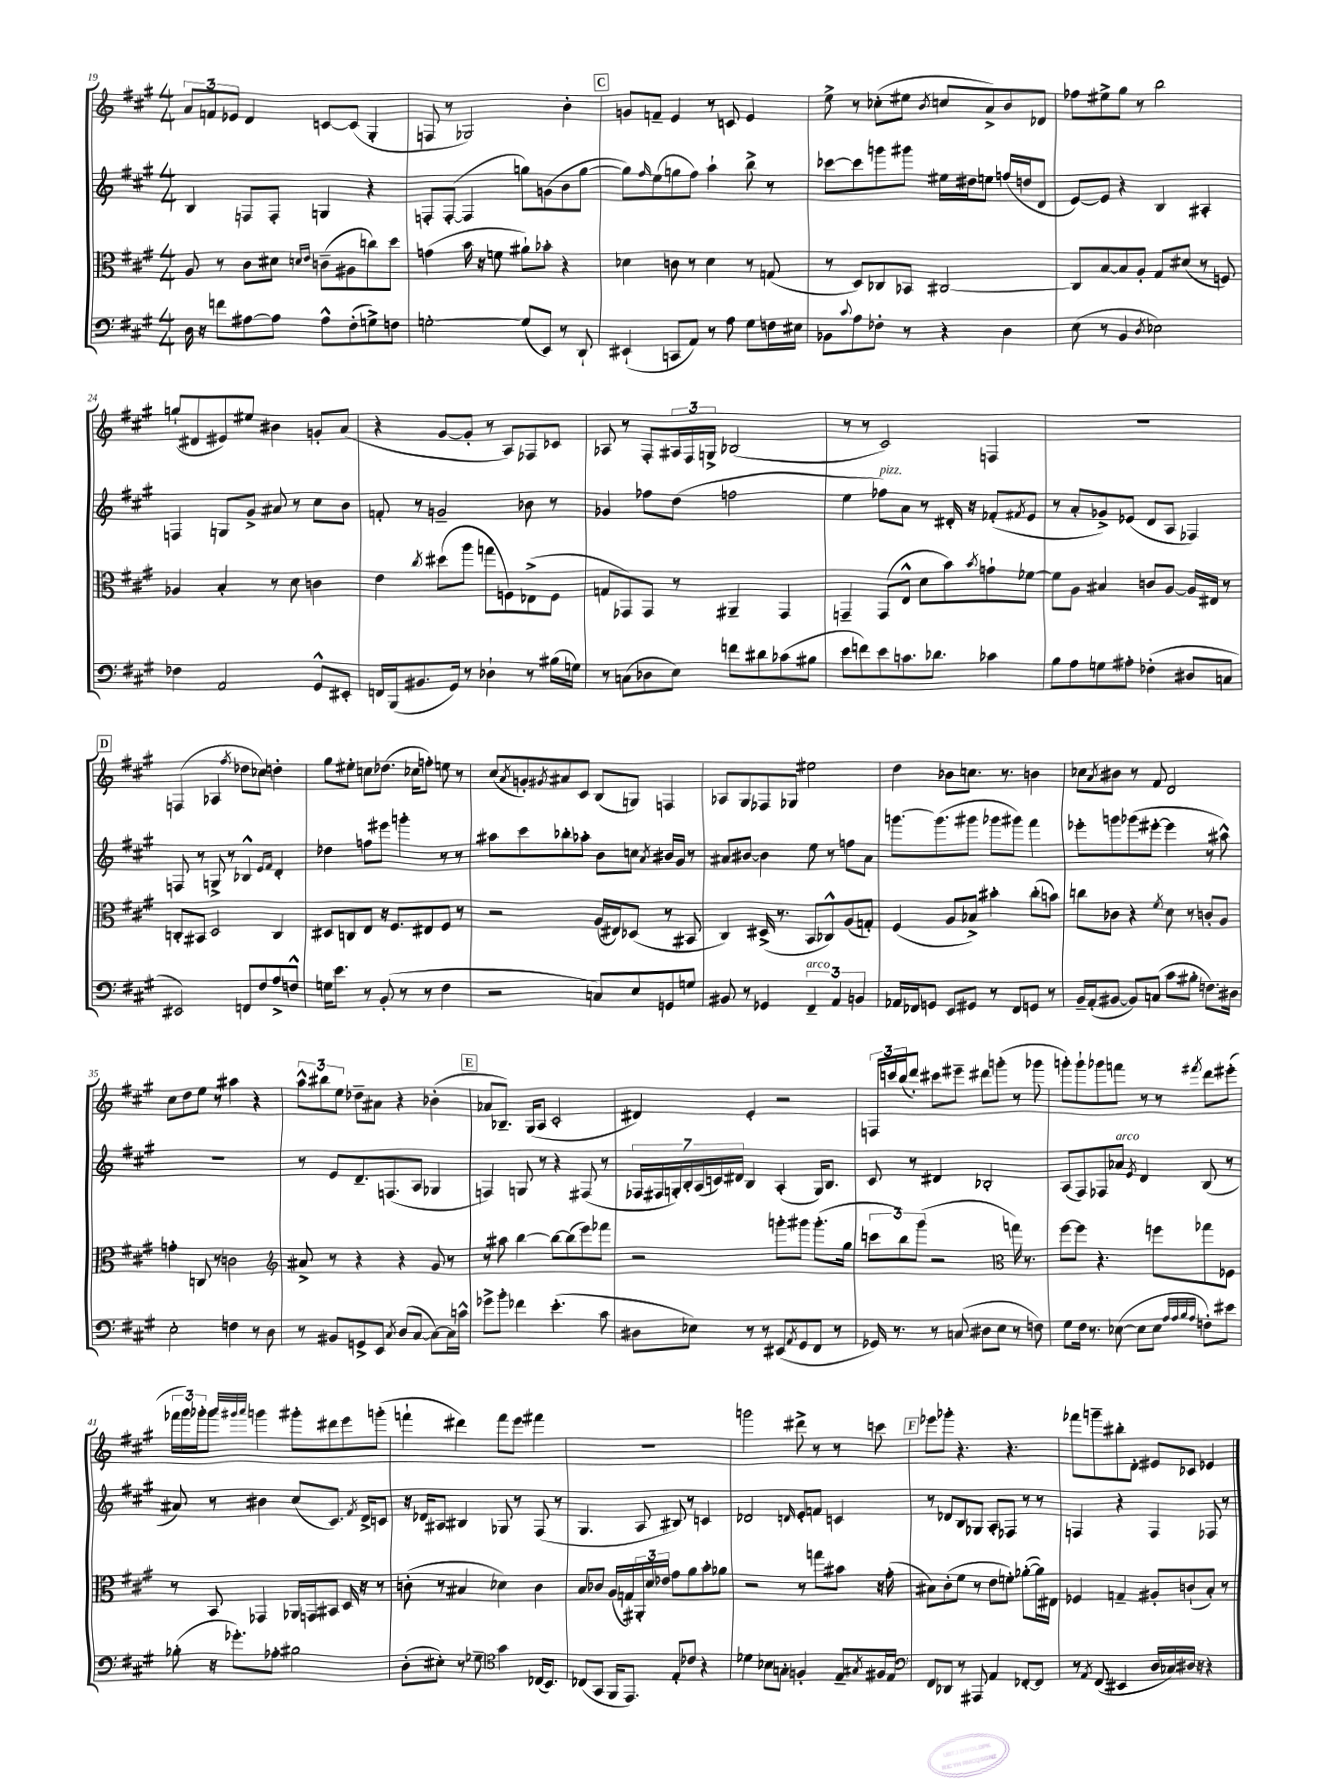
<<
\new StaffGroup <<
\new Staff = "s0" {
    \clef treble \key a \major \numericTimeSignature \time 4/4
    \tuplet 3/2 { a'8 f'8 ees'8 } d'4 c'8~ c'8( gis4-. |
    f8 r8 ges2) b'4-. |
    \mark \markup { \box "C" } g'8 f'8-- e'4 r8 c'8 e'4 |
    e''8-> r8 ces''8-.( eis''8 \acciaccatura { b'8 } c''8 a'8->) b'8 des'8 |
    fes''8 eis''8-> gis''8 r8 b''2 |
    g''8-!( dis'8 eis'8) eis''8 bis'4 g'8-. a'8( |
    r4 gis'8~ gis'8-. r8 a8) fes8 ces'8 |
    aes8 r8 fis8-. \tuplet 3/2 { ais16 fis16 g16-> } bes2( |
    r8 r8 cis'2) f4 |
    R1 |
    \mark \markup { \box "D" } f4( aes4 \acciaccatura { fis''8 } des''8 ces''8) d''4-. |
    gis''8 eis''8-. c''8 des''8.( ces''16 f''8-.) e''8 r8 |
    cis''8( \acciaccatura { a'8 } g'8-.) \acciaccatura { gis'8 } ais'8 cis'8 b8( g8) f4 |
    aes8 gis8 fes8 ges8 eis''2 |
    d''4 bes'8 c''8. r8. b'4 |
    ces''8 \acciaccatura { a'8 } bis'8 r8 fis'8 d'2 |
    cis''8 d''8 e''8 r8 ais''4 r4 |
    \tuplet 3/2 { a''8-^ bis''8 e''8 } des''8-- ais'8 r4 bes'4-.( |
    \mark \markup { \box "E" } aes'8 bes8.--) gis16( a8 cis'2-. |
    dis'4) e'4-. r2 |
    \tuplet 3/2 { f16 c'''16 b''16( } d'''8-.) cis'''8 eis'''8-- dis'''8 g'''8-.( r8 ges'''8 |
    g'''8-.) g'''8-! ges'''8 f'''8 r8 r8 \acciaccatura { fis'''8 } d'''8 eis'''8-.( |
    \tuplet 3/2 { fes'''16 gis'''16) ges'''16-. } ges'''8 \grace { a'''32 gis'''32 a'''32 } g'''4 gis'''8-. dis'''8 e'''8 g'''8-.( |
    f'''4-! dis'''4) f'''8 e'''8 fis'''4 |
    R1 |
    g'''2 dis'''8-> r8 r8 c'''8 |
    \mark \markup { \box "F" } ees'''8 ges'''8-. r4. r4. |
    fes'''8 g'''8-- bis''8-. d'8-. eis'8 ces'8 ees'4 \bar "|." |
}
\new Staff = "s1" {
    \clef treble \key a \major \numericTimeSignature \time 4/4
    b4 f8 f8-. g4 r4 |
    f8-. f8~-.( f4 g''8) g'8( b'8 g''8~ |
    \mark \markup { \box "C" } g''8) \grace { fis''16 } e''8( g''8 fis''8) a''4-! b''8-> r8 |
    ces'''8~ ces'''8 g'''8 gis'''8 eis''16 dis''16 e''8 f''16( d''16 d'8 |
    e'8~) e'8 r4 b4 ais4-. |
    f4 g8 gis'8-> ais'8 r8 cis''8 b'8 |
    f'8-. r8 g'2-- bes'8 r8 |
    ges'4 fes''8 d''8( f''2 |
    e''4 fes''8^\markup { \italic "pizz." }) a'8 r8 dis'16-. r16 fes'8-.( \acciaccatura { fis'8 } e'8 |
    r8 a'8-. ges'8->) ees'8( d'8 a8 fes4) |
    \mark \markup { \box "D" } f8 r8 g8-> r8 bes4-^ \grace { e'16 fis'16 } d'4-. |
    des''4 f''8 eis'''8 g'''4-. r8 r8 |
    ais''8 cis'''8 bes''8-. aes''8-. b'8 c''8 \acciaccatura { a'8 } bis'16 gis'16 r8 |
    ais'8 bis'8~ bis'4 e''8 r8 f''8 ais'8 |
    g'''8.~ g'''8.( gis'''8 ges'''8 gis'''8) fis'''4 |
    ees'''8-. g'''8 ges'''8( eis'''8~-. eis'''4 r8 ais''8-^) |
    R1 |
    r8 e'8 d'8.-- f8.( a8 ges4 |
    \mark \markup { \box "E" } f4) g8 r8 r4 fis8( r8 |
    \tuplet 7/4 { fes16 fis16 g16-.) b16-. a16( c'16) dis'16 } b4 a4-.( g16) b8. |
    cis'8 r8 dis'4 bes2-. |
    a8( fis8) fes8 aes'8^\markup { \italic "arco" } \acciaccatura { e'8 } d'4 b8( r8 |
    ais'8) r8 bis'4 cis''8( cis'8.) \acciaccatura { fis'8 } d'16-> c'8 |
    r16 des'16 ais8 bis4 ges8 r8 fis8( r8 |
    gis4. a8 bis8) r8 c'4 |
    des'2 \grace { d'16 } e'8-. f'8 c'4 |
    \mark \markup { \box "F" } r8 des'8 b8 ges8 a8-. fes8 r8 r8 |
    f4 r4 f4 fes8 r8 \bar "|." |
}
\new Staff = "s2" {
    \clef alto \key a \major \numericTimeSignature \time 4/4
    a8 r8 cis'8 dis'8 \grace { d'16 e'16 } c'8--( ais8 c''8) d''8 |
    g'4( b'16 r16 f'8 ais'8-!) bes'8-. r4 |
    \mark \markup { \box "C" } des'4 c'8 r8 des'4 r8 g8( |
    r8 d8) ces8 bes,8 cis2~ |
    cis8 b8~ b8 a8-. gis8 dis'8( r8 f8) |
    aes4 b4-. r8 d'8 c'4 |
    e'4 \acciaccatura { cis''8 } dis''8( a''8 g''8 f8) ees8->( f8 |
    g8 ges,8) ges,8 r8 ais,4-- ges,4 |
    g,4-- g,8( e8-^ d'8 b'8) \acciaccatura { b'8 } g'8-! fes'8~ |
    fes'8 a8 bis4 c'8 a8~ a16 eis16 r8 |
    \mark \markup { \box "D" } c8-. bis,8 d2 c4 |
    dis8 c8 e8 r16 fis8. eis8 fis8 r8 |
    r2 a16( eis16) des8( r8 bis,8 |
    cis4) dis16->( r8. b,8 ces8-^) a8( g8-.) |
    fis4( a8 bes8->) bis'4-. cis''8-.( b'8) |
    c''8 ces'8 r4 \acciaccatura { fis'8 } d'8 r8 c'8-. a8 |
    g'4-. c8 r8 c'2 |
    \clef treble ais'8-> r8 r4 r4 gis'8 r8 |
    \mark \markup { \box "E" } r8 ais''8 b''4~ b''8~ b''8( e'''8) fes'''8 |
    r2 g'''8-. gis'''8 gis'''8.-.( gis''16 |
    \tuplet 3/2 { c'''8 b''8) gis'''8( } r2 \clef alto g''16) r8. |
    fis''8~ fis''8 r4. f''8 ges''8 fes8 |
    r8 b,8 ges,4 aes,16 g,16 bis,8 d16 r16 r8 |
    c'8-.( r8 bis4 des'4) c'4 |
    b8 ces'8 a16( g16) \tuplet 3/2 { ais,16-. d'16 ees'16 } gis'8 a'8 b'8-. aes'8 |
    r2 r8 g''8 bis'8 r16 gis'16-.( |
    \mark \markup { \box "F" } bis8) cis'8-.( fis'8 r8 e'8 f'8-.) aes'8~-.( aes'16) eis16 |
    fes4 g4-- ais8-. c'8-!( b8-.) r8 \bar "|." |
}
\new Staff = "s3" {
    \clef bass \key a \major \numericTimeSignature \time 4/4
    d16 r16 f'8 ais8~ ais8 ais8-^ fis8-.( g8->) f8 |
    g2~-. g8( e,8) r8 d,8-! |
    \mark \markup { \box "C" } eis,4-!( c,8 a,8) r8 a8 gis8 f16 eis16 |
    bes,8 \appoggiatura { cis'8 } a8 fes8-. r8 r4 d4 |
    e8( r8 b,4 \acciaccatura { d8 } ees2) |
    fes4 a,2 gis,8-^ eis,8-. |
    f,16 b,,16( bis,8. gis,16) r8 des4-! r8 bis16( g16) |
    r8 c8( des8 e8) f'8 dis'8 ces'8( bis8 |
    e'8 f'8) e'8 c'8. des'8. ces'4 |
    b8 a8 g8 ais8-. fes4-.( dis8 c8 |
    \mark \markup { \box "D" } eis,2) f,8 fis8 a8-> f8-^ |
    g16 e'8. r8 b,8-.( r8 r8 fis4 |
    r2 c8) e8 g,8 g8 |
    bis,8 r8 ges,4 \tuplet 3/2 { fis,4--^\markup { \italic "arco" } a,4 b,4 } |
    aes,16 fes,16 g,8 e,8 gis,8 r8 fes,8 g,8 r8 |
    b,16-- a,16-.( bis,8~ bis,8) c8( cis'8 bis8-. f8.) dis16 |
    e2-. f4 r8 d8 |
    r8 bis,8 g,8-> e,8 \acciaccatura { cis8 } d8( cis8~ cis8~) cis16 c'16-^ |
    \mark \markup { \box "E" } ges'8-> b'8-. fes'4 e'4.-.( cis'8 |
    dis8 ees8) r8 r8 eis,8( \acciaccatura { a,8 } gis,8 fis,8 r8 |
    ges,16) r8. r8 c8( dis8 e8 r8 f8) |
    gis8 fis16 r8. ees8~( ees8 ees8 \grace { a32 a32 b32 a32 } f8-.) eis'8 |
    bes8-.( r16 ges'8.-.) aes8-. bis2 |
    d8-.( eis8-.) r8 ges8-- \clef tenor gis'4 ces16( b,8.) |
    ces8( gis,8 fis,16 e,8.) e8-. ces'8 r4 |
    des'4 bes8 g8-. f4-. e8-- \acciaccatura { gis8 } fis16 e16 |
    \mark \markup { \box "F" } \clef bass fis,8 des,8 r8 ais,,8 a,4 fes,8~-. fes,8 |
    r8 \acciaccatura { a,8 } fis,8( eis,4 d16 ces16) dis16 r16 r4 \bar "|." |
}
>>
>>
\layout { \context { \Score currentBarNumber = #19 } }
